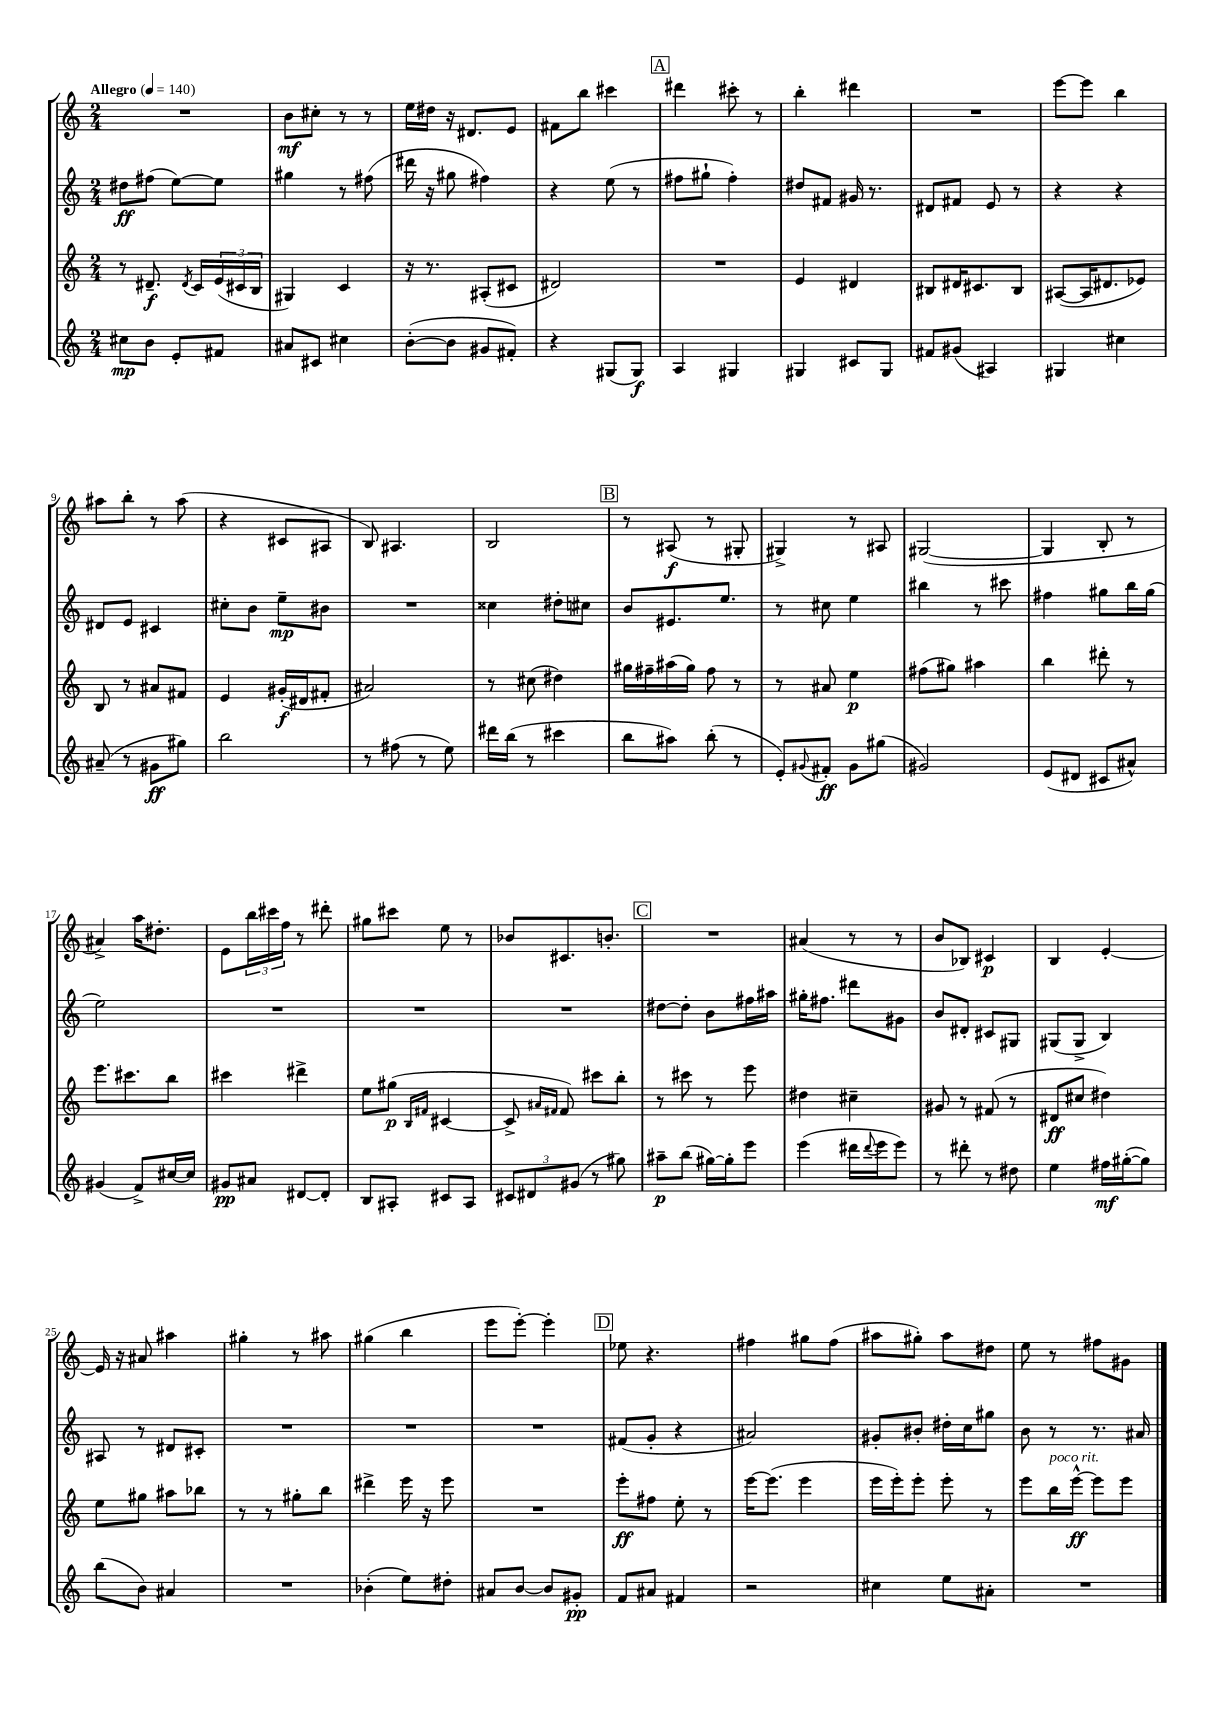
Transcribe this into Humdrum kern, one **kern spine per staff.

**kern	**kern	**kern	**kern
*staff4	*staff3	*staff2	*staff1
*clefG2	*clefG2	*clefG2	*clefG2
*k[]	*k[]	*k[]	*k[]
*M2/4	*M2/4	*M2/4	*M2/4
*MM140	*MM140	*MM140	*MM140
8cc#	8r	8dd#	2r
8b	8.d#~	(8ff#	.
8e'	.	[8ee)	.
.	8qd#	.	.
.	16c	.	.
8f#	(24e	8ee]	.
.	24c#	.	.
.	24B	.	.
=	=	=	=
8a#	4G#)	4gg#	8b
8c#	.	.	8cc#'
4cc#	4c	8r	8r
.	.	(8ff#	8r
=	=	=	=
([8b'	16r	16ddd#	16ee
.	8.r	16r	16dd#
8b]	.	8gg#	16r
.	.	.	8.d#
8g#	(8A#'	4ff#)	.
8f#')	8c#	.	8e
=	=	=	=
4r	2d#)	4r	8f#
.	.	.	8bb
(8G#	.	(8ee	4ccc#
8G#)	.	8r	.
=	=	=	=
4A	2r	8ff#	4ddd#
.	.	8gg#`	.
4G#	.	4ff#')	8ccc#'
.	.	.	8r
=	=	=	=
4G#	4e	8dd#	4bb'
.	.	8f#	.
8c#	4d#	16g#	4ddd#
.	.	8.r	.
8G#	.	.	.
=	=	=	=
8f#	8B#	8d#	2r
(8g#	16d#	8f#	.
.	8.c#	.	.
4A#)	.	8e	.
.	8B#	8r	.
=	=	=	=
4G#	([8A#	4r	[8eee
.	16A#]	.	8eee]
.	8.d#	.	.
4cc#	.	4r	4bb
.	8e-)	.	.
=	=	=	=
(8a#~	8B	8d#	8aa#
8r	8r	8e	8bb'
8g#	8a#	4c#	8r
8gg#)	8f#	.	(8aa#
=	=	=	=
2bb	4e	8cc#'	4r
.	.	8b	.
.	(16g#'	8ee~	8c#
.	16d#	.	.
.	8f#'	8b#	8A#
=	=	=	=
8r	2a#)	2r	8B)
(8ff#	.	.	4.A#
8r	.	.	.
8ee)	.	.	.
=	=	=	=
16ddd#	8r	4cc##	2B
(16bb	.	.	.
8r	(8cc#	.	.
4ccc#	4dd#)	8dd#'	.
.	.	8cc#	.
=	=	=	=
8bb	16gg#	8b	8r
.	16ff#~	.	.
8aa#)	(16aa#	8.e#	(8A#
.	16gg#)	.	.
(8bb'	8ff#	.	8r
.	.	8.ee	.
8r	8r	.	8G#'
=	=	=	=
8e')	8r	8r	4G#^)
8qqg#	.	.	.
8f#'	8a#	8cc#	.
8g#	4ee	4ee	8r
(8gg#	.	.	8A#
=	=	=	=
2g#)	(8ff#	4bb#	([2G#
.	8gg#)	.	.
.	4aa#	8r	.
.	.	8ccc#	.
=	=	=	=
(8e	4bb	4ff#	4G#]
8d#	.	.	.
8c#	8ddd#'	8gg#	8B'
8a#^^)	8r	16bb	8r
.	.	(16gg#	.
=	=	=	=
(4g#	8.eee	2ee)	4a#^)
.	8.ccc#	.	.
8f^)	.	.	16aa
.	.	.	8.dd#'
[16cc#	8bb	.	.
16cc#]	.	.	.
=	=	=	=
8g#	4ccc#	2r	8e
8a#	.	.	24bb
.	.	.	24ccc#
.	.	.	24ff
[8d#	4ddd#^	.	8r
8d#']	.	.	8ddd#'
=	=	=	=
8B	8ee	2r	8gg#
8A#'	(8gg#	.	8ccc#
.	16qqB	.	.
.	16qqf#	.	.
8c#	[4c#	.	8ee
8A#	.	.	8r
=	=	=	=
12c#	8c#^]	2r	8b-
12d#	.	.	.
.	16qqa#	.	.
.	16qqf#	.	.
.	8f#)	.	8.c#
(12g#	.	.	.
8r	8ccc#	.	.
.	.	.	8.b'
8gg#)	8bb'	.	.
=	=	=	=
8aa#~	8r	[8dd#	2r
(8bb	8ccc#	8dd#']	.
[16gg#)	8r	8b	.
16gg#']	.	.	.
8eee	8eee	16ff#	.
.	.	16aa#	.
=	=	=	=
(4eee	4dd#	16gg#'	(4a#
.	.	8.ff#	.
16ddd#	4cc#~	8ddd#	8r
8qqddd#	.	.	.
16eee	.	.	.
8eee)	.	8g#	8r
=	=	=	=
8r	8g#	8b	8b
8ddd#'	8r	8d#'	8B-)
8r	(8f#	8c#	4c#
8dd#	8r	8G#	.
=	=	=	=
4ee	8d#	(8G#	4B
.	8cc#	8G#^	.
16ff#	4dd#)	4B)	[4e'
([16gg#'	.	.	.
8gg#])	.	.	.
=	=	=	=
(8bb	8ee	8A#	16e]
.	.	.	16r
8b)	8gg#	8r	8a#
4a#	8aa#	8d#	4aa#
.	8bb-	8c#'	.
=	=	=	=
2r	8r	2r	4gg#'
.	8r	.	.
.	8gg#'	.	8r
.	8bb	.	8aa#
=	=	=	=
(4b-'	4ddd#^	2r	(4gg#
8ee)	16eee	.	4bb
.	16r	.	.
8dd#'	8eee	.	.
=	=	=	=
8a#	2r	2r	8eee
[8b	.	.	[8eee')
8b]	.	.	4eee']
8g#'	.	.	.
=	=	=	=
8f	8eee'	(8f#	8ee-
8a#	8ff#	8g'	4.r
4f#	8ee'	4r	.
.	8r	.	.
=	=	=	=
2r	[16eee	2a#)	4ff#
.	(8.eee]	.	.
.	4eee	.	8gg#
.	.	.	(8ff#
=	=	=	=
4cc#	16eee	8g#'	8aa#
.	16eee')	.	.
.	8eee'	8b#'	8gg#')
8ee	8eee'	16dd#'	8aa#
.	.	16cc	.
8a#'	8r	8gg#	8dd#
=	=	=	=
2r	8eee	8b	8ee
.	16bb	8r	8r
.	[16eee^^	.	.
.	8eee]	8.r	8ff#
.	8eee	.	8g#
.	.	16a#	.
==	==	==	==
*-	*-	*-	*-
